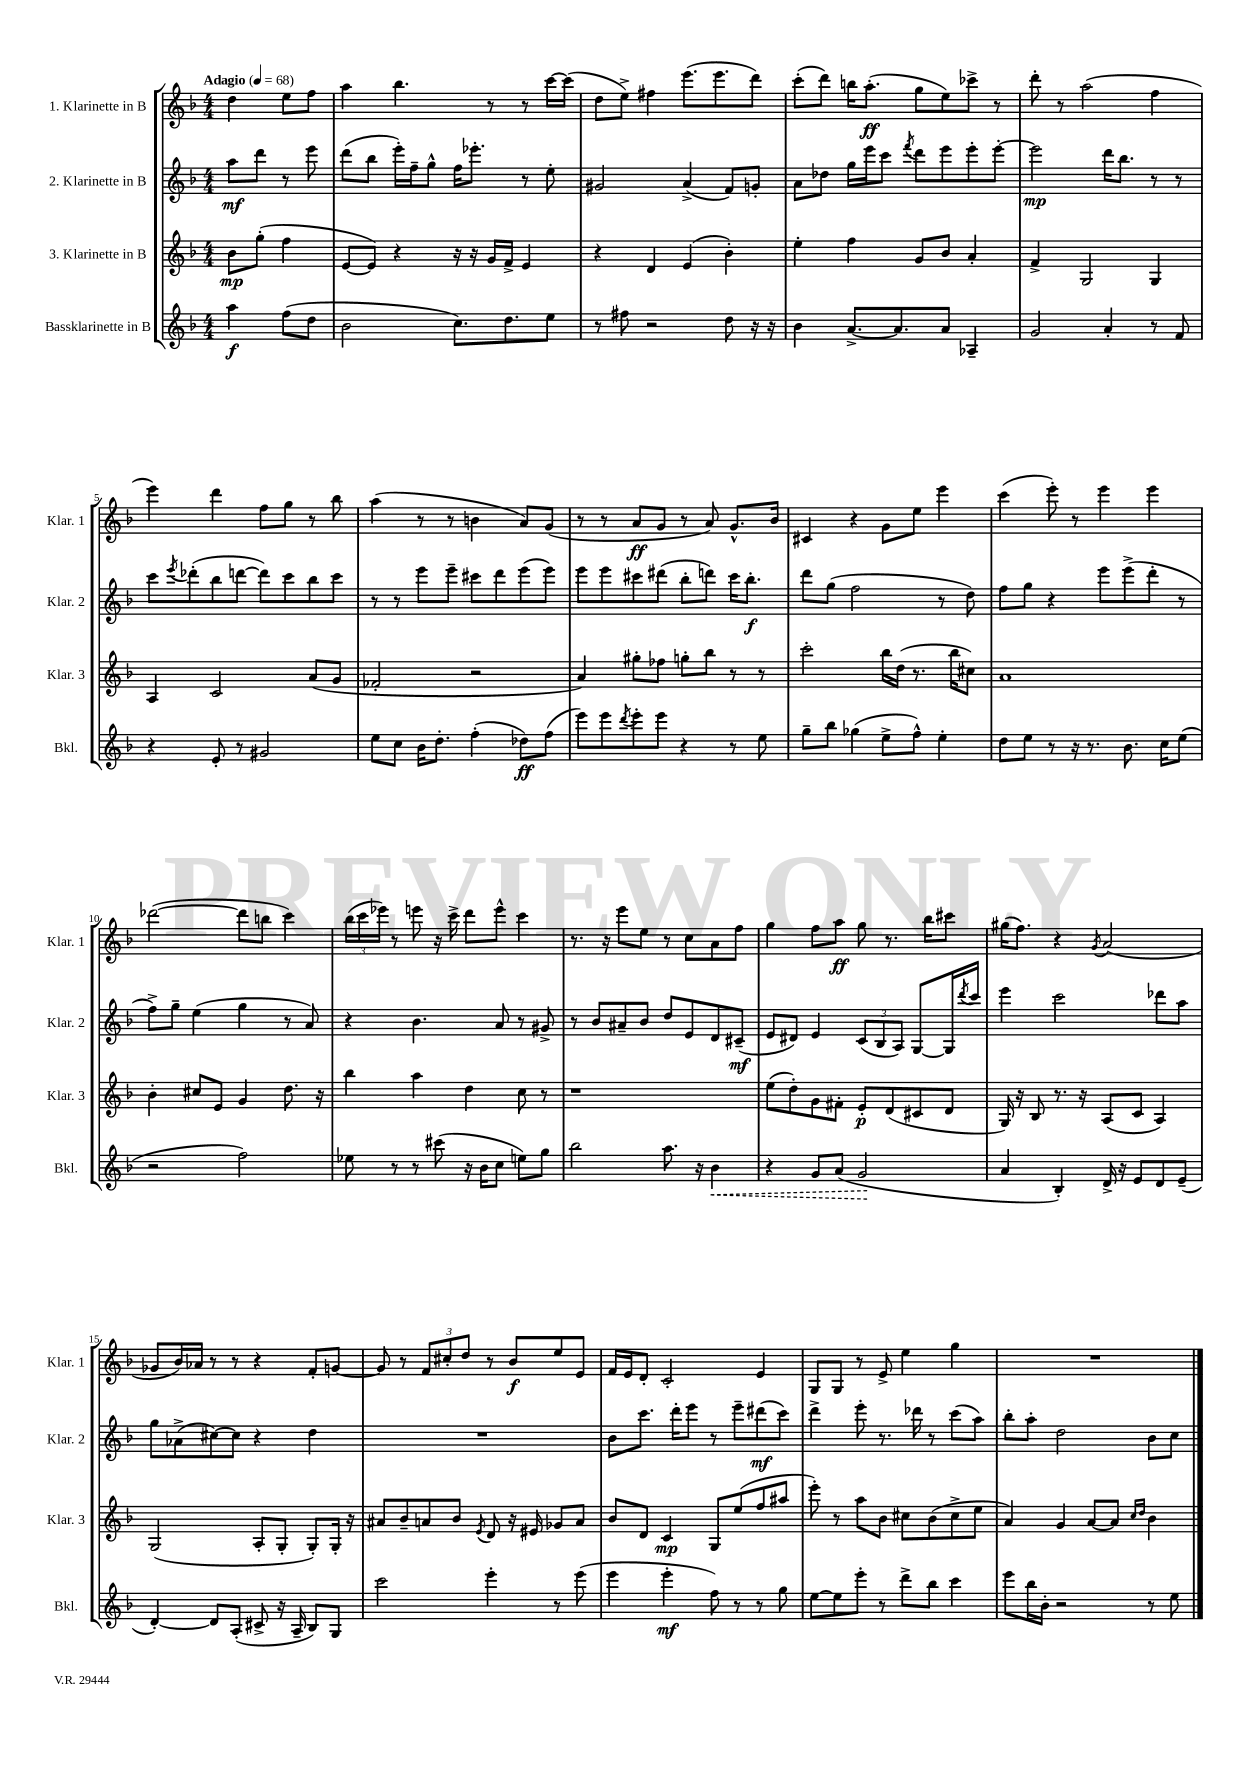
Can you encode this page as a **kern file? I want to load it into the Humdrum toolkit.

**kern	**kern	**kern	**kern
*staff4	*staff3	*staff2	*staff1
*clefG2	*clefG2	*clefG2	*clefG2
*k[b-]	*k[b-]	*k[b-]	*k[b-]
*M4/4	*M4/4	*M4/4	*M4/4
*MM68	*MM68	*MM68	*MM68
4aa	8b-	8aa	4dd
.	(8gg'	8ddd	.
(8ff	4ff	8r	8ee
8dd	.	8eee	8ff
=	=	=	=
2b-	[8e	(8ddd	4aa
.	8e])	8bb-	.
.	4r	16eee')	4.bb-
.	.	16ff~	.
.	.	8gg^^	.
8.cc)	16r	16ff	.
.	16r	8.eee-'	.
.	16g	.	8r
8.dd	16f^	.	.
.	4e	8r	8r
8ee	.	8ee'	[16ccc
.	.	.	(16ccc]
=	=	=	=
8r	4r	2g#	8dd
8ff#	.	.	8ee^)
2r	4d	.	4ff#
.	(4e	(4a^	(8.eee
.	.	.	8.eee
8dd	4b-')	8f)	.
16r	.	8g'	8ddd)
16r	.	.	.
=	=	=	=
4b-	4ee'	8a	(8ccc'
.	.	8dd-	8ddd)
[8.a^	4ff	16gg	16bb
.	.	16eee	(8.aa'
.	.	8ccc	.
8.a]	.	.	.
.	.	8qfff	.
.	8g	8ddd	8gg
8a	8b-	8eee	8ee)
4A-~	4a'	8eee'	8ccc-^
.	.	[8eee'	8r
=	=	=	=
2g	4f^	2eee]	8ddd'
.	.	.	8r
.	2G	.	(2aa
4a'	.	16ddd	.
.	.	8.bb-	.
8r	4G	8r	4ff
8f	.	8r	.
=	=	=	=
4r	4A	8ccc	4eee)
.	.	8qeee	.
.	.	(8ddd-'	.
8e'	2c	8bb-	4ddd
8r	.	[8ddd	.
2g#	.	8ddd])	8ff
.	.	8ccc	8gg
.	(8a	8bb-	8r
.	8g	8ccc	8bb-
=	=	=	=
8ee	2f-'	8r	(4aa
8cc	.	8r	.
16b-	.	8eee	8r
8.dd'	.	.	.
.	.	8eee~	8r
(4ff'	2r	8ccc#	4b
.	.	8ddd	.
8dd-)	.	(8eee	8a)
(8ff	.	8eee)	(8g
=	=	=	=
8eee)	4a)	8eee	8r
8eee	.	8eee	8r
8qddd	.	.	.
8eee'	8gg#'	8ccc#	8a
8eee	8ff-	(8ddd#	8g
4r	8gg'	8bb-'	8r
.	8bb-	8ddd)	8a)
8r	8r	16ccc#	8.g^^
.	.	8.bb-'	.
8ee	8r	.	.
.	.	.	16b-
=	=	=	=
8gg~	2ccc'	8ddd	4c#
8bb-	.	(8gg	.
(4gg-	.	2ff	4r
8ee^	16bb-	.	8g
.	(16dd	.	.
8ff^^)	8.r	.	8ee
4ee'	.	8r	4eee
.	16bb-	.	.
.	8cc#)	8dd)	.
=	=	=	=
8dd	1a	8ff	(4ccc
8ee	.	8gg	.
8r	.	4r	8eee')
16r	.	.	8r
8.r	.	.	.
.	.	8eee	4eee
8.b-	.	(8eee^	.
.	.	8ddd'	4eee
16cc	.	.	.
(8ee	.	8r	.
=	=	=	=
2r	4b-'	8ff^)	([2ddd-
.	.	8gg~	.
.	8cc#	(4ee	.
.	8e	.	.
2ff)	4g	4gg	8ddd-]
.	.	.	8bb
.	8.dd	8r	4ccc)
.	.	8a)	.
.	16r	.	.
=	=	=	=
8ee-	4bb-	4r	(24bb-
.	.	.	24ccc
.	.	.	24eee-)
8r	.	.	8r
8r	4aa	4.b-	8eee
(8ccc#	.	.	16r
.	.	.	16ccc^
16r	4dd	.	8ddd
16b-	.	.	.
8cc	.	8a	8eee^^
8ee)	8cc	8r	4ccc
8gg	8r	8g#^	.
=	=	=	=
2bb-	1r	8r	8.r
.	.	8b-	.
.	.	.	16r
.	.	8a#~	8eee
.	.	8b-	8ee
8.aa	.	8dd	8r
.	.	8e	8cc
16r	.	.	.
4b-	.	8d	8a
.	.	(8c#~	8ff
=	=	=	=
4r	(8ee	8e	4gg
.	8dd')	8d#)	.
8g	8g	4e	8ff
(8a	8f#'	.	8aa
2g	8e'	(12c	8gg
.	.	12B-	.
.	(8d	.	8.r
.	.	12A)	.
.	8c#	[8G	.
.	.	.	16bb-
.	8d	16G]	8ccc#
.	.	8qddd	.
.	.	16ccc	.
=	=	=	=
4a	16G)	4eee	(16gg#
.	16r	.	8.ff)
.	8B-	.	.
4B-')	8.r	2ccc	4r
.	16r	.	.
.	.	.	8qg
16d^	(8A	.	(2a
16r	.	.	.
8e	8c	.	.
8d	4A)	8ddd-	.
(8e~	.	8aa	.
=	=	=	=
[4d')	(2G	8gg	8g-
.	.	(8a-^	16b-)
.	.	.	16a-
8d]	.	[8cc#)	8r
(8A'	.	8cc#]	8r
8c#^	8A'	4r	4r
16r	8G'	.	.
16A~	.	.	.
8B-)	8G')	4dd	8f'
8G	16G'	.	[8g
.	16r	.	.
=	=	=	=
2ccc	8a#	1r	8g]
.	8b-~	.	8r
.	8a	.	12f
.	.	.	12cc#'
.	8b-	.	.
.	.	.	12dd
.	8qe	.	.
4eee'	8d	.	8r
.	16r	.	8b-
.	16e#	.	.
8r	8g-	.	8ee
(8eee	8a	.	8e
=	=	=	=
4eee	8b-	8b-	16f
.	.	.	16e
.	8d	8.ccc	8d'
4eee'	4c	.	2c'
.	.	16ddd'	.
.	.	8eee	.
8ff)	8G	8r	.
8r	(8ee	8eee~	.
8r	8ff	(8ddd#	4e
8gg	8aa#	8ccc)	.
=	=	=	=
[8ee	8eee')	4ddd^	8G
8ee]	8r	.	8G
8eee'	8aa	8eee'	8r
8r	8b-	8.r	8e^
8ddd^	8cc#	.	4ee
.	.	16ddd-	.
8bb-	(8b-	8r	.
4ccc	8cc#^	(8ccc	4gg
.	8ee	8aa)	.
=	=	=	=
8eee	4a)	8bb-'	1r
16bb-	.	8aa'	.
16b-'	.	.	.
2r	4g	2dd	.
.	[8a	.	.
.	8a]	.	.
.	16qqcc	.	.
.	16qqdd	.	.
8r	4b-	8b-	.
8ee	.	8cc	.
==	==	==	==
*-	*-	*-	*-
